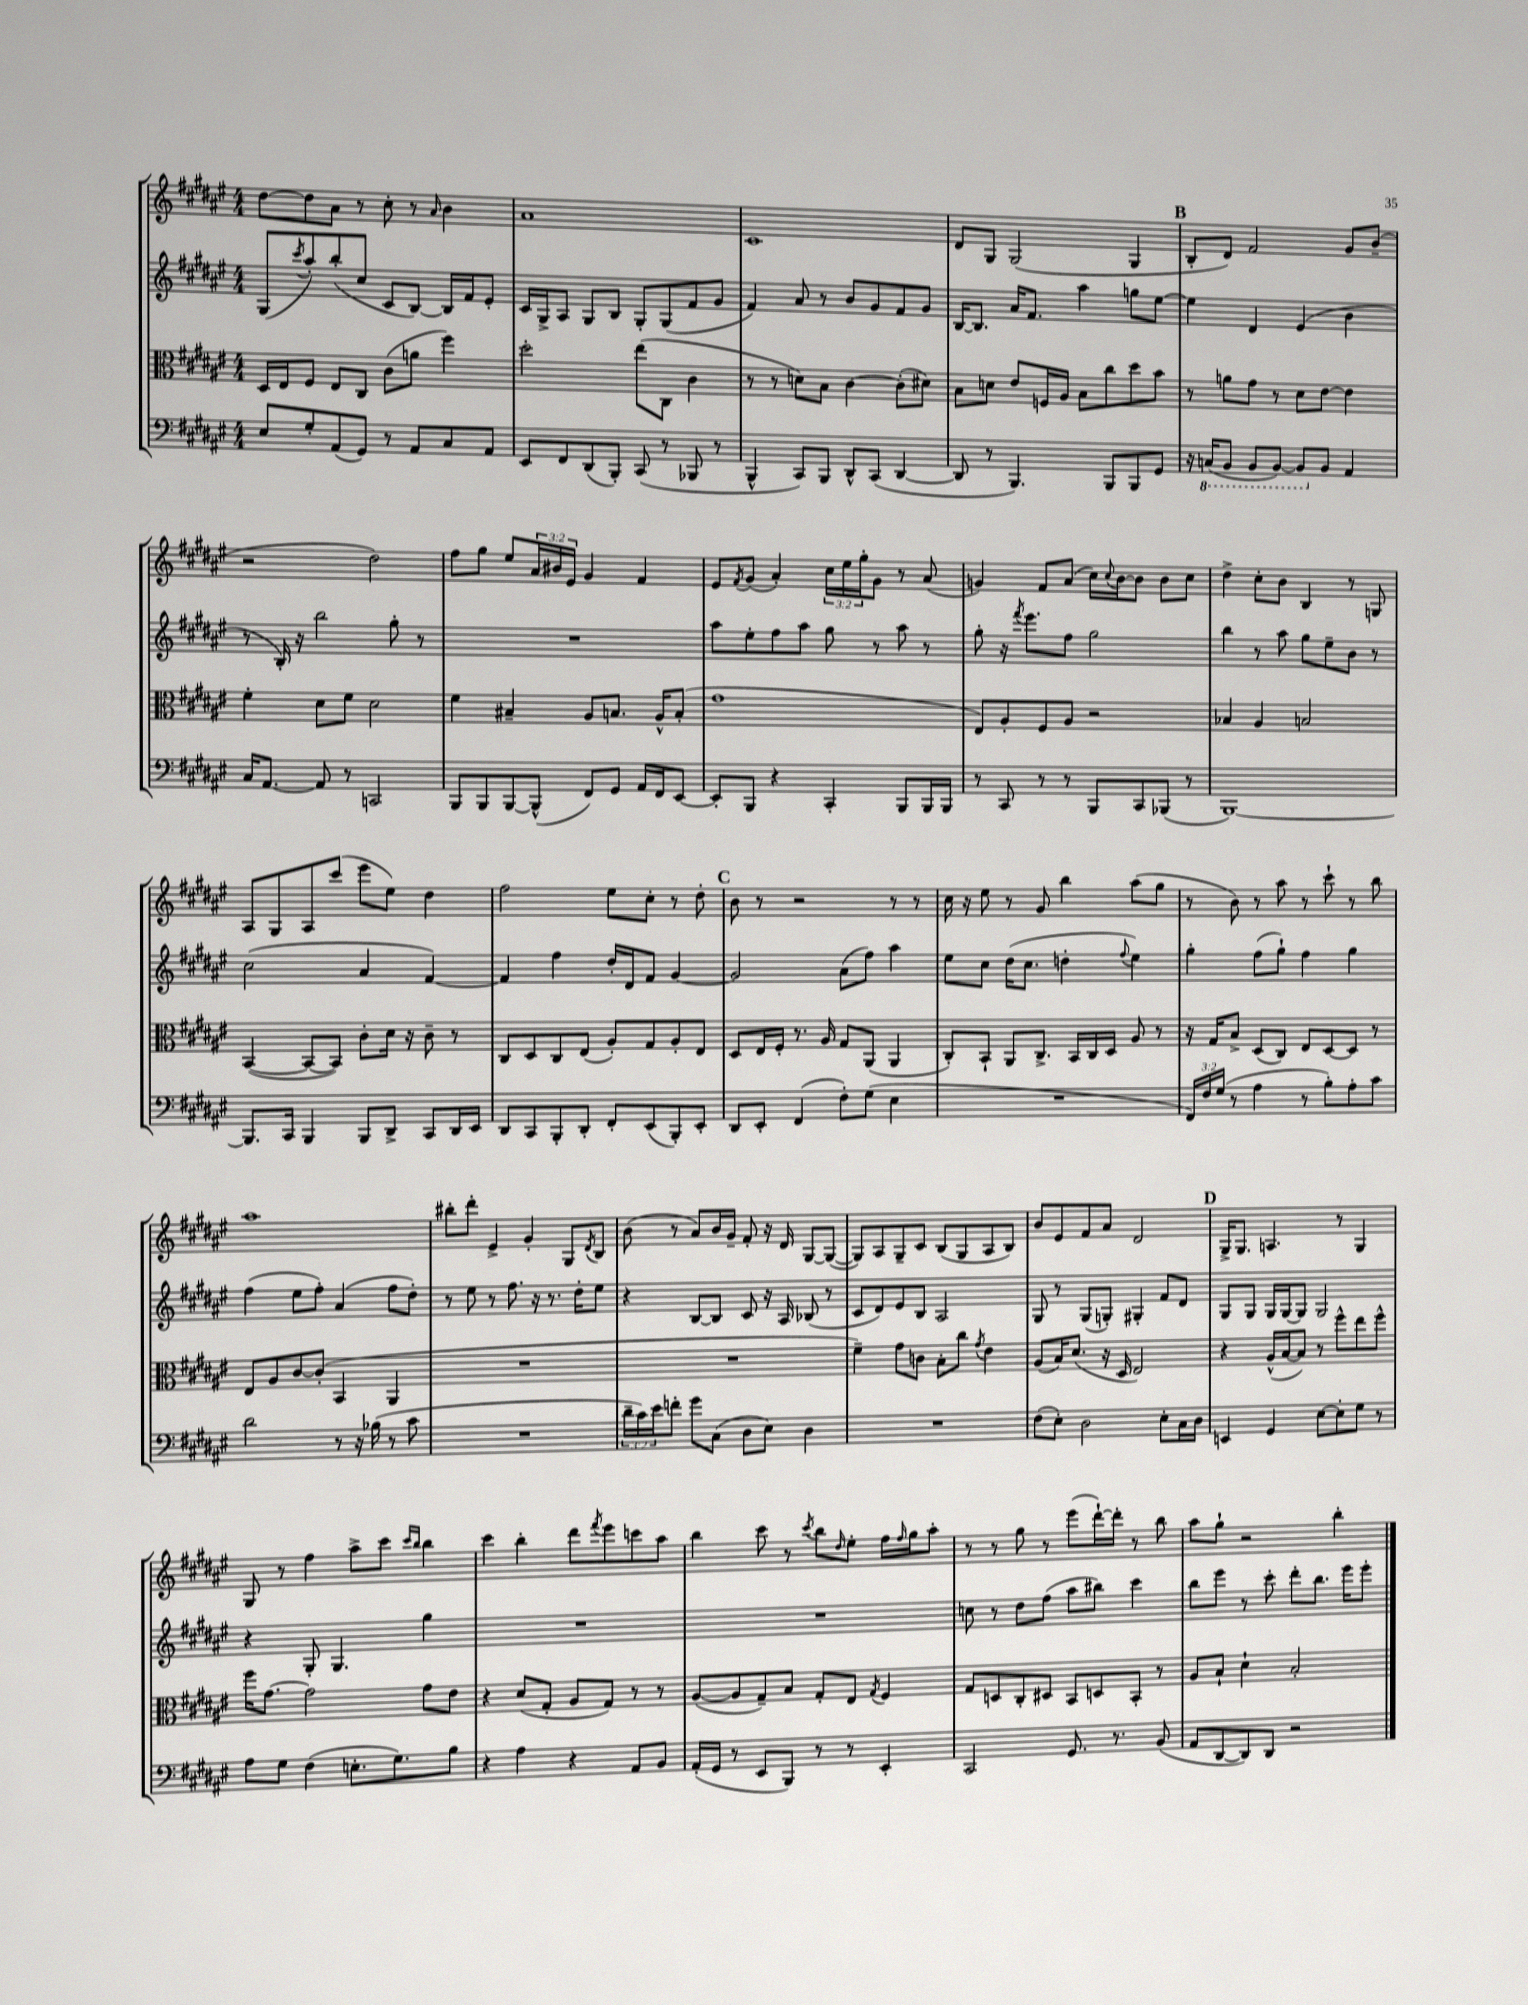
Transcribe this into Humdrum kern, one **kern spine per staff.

**kern	**kern	**kern	**kern
*part4	*part3	*part2	*part1
*staff4	*staff3	*staff2	*staff1
*clefF4	*clefC3	*clefG2	*clefG2
*k[f#c#g#d#a#e#]	*k[f#c#g#d#a#e#]	*k[f#c#g#d#a#e#]	*k[f#c#g#d#a#e#]
*M4/4	*M4/4	*M4/4	*M4/4
=130	=130	=130	=130
8E#/L	16D#/LL	(8G#/L	[8dd#\L
.	16E#/J	.	.
.	.	8qccc#/	.
8G#'/	8F#/J	8aa#'/)	8dd#\]
(8AA#/	8E#/L	(8bb'/	8a#\J
8GG#/J)	8C#/J	8cc#/J	8r
8r	(8c#\L	8c#/L	8cc#'\
8AA#/L	8an\J	[8B/J)	8r
.	.	.	16qqa#/
8C#/	4ff#\)	16B/LL]	4b\
.	.	16f#/J	.
8AA#/J	.	8e#'/J	.
=131	=131	=131	=131
8EE#/L	2dd#'\	16c#/LL	1a#
.	.	16G#^/J	.
8FF#/	.	8A#/J	.
(8DD#/	.	8G#/L	.
8BBB'/J)	.	8B/J	.
(8CC#/	(8ee#\L	8G#'/L	.
8r	8C#\J	(8G#/	.
8BBB-X/	4c#\	8f#/	.
8r	.	8g#/J	.
=132	=132	=132	=132
4BBB^^/	8r	4f#/)	1c#
.	8r	.	.
8CC#/L)	8dn\L)	8a#/	.
8BBB/J	8B\J	8r	.
8DD#^^/L	[4c#\	8b/L	.
(8CC#/J	.	8g#/	.
[4DD#/	(8c#'\L]	8f#/	.
.	8d#X\J)	8g#/J	.
=133	=133	=133	=133
8DD#/]	8B\L	[16B/KL	8d#/L
.	.	8.B/J]	.
8r	8dn\J	.	8G#/J
4.BBB/)	8e#/L	16a#/KL	(2G#/
.	.	8.f#/J	.
.	16Fn/L	.	.
.	16A#/JJ	.	.
.	8B\L	4aa#\	.
8BBB/L	8cc#\	.	.
8BBB/	8dd#\	8ggn\L	4G#/
8GG#/J	8b\J	[8ee#\J	.
!!LO:REH:place=s1:t=B
=134	=134	=134	=134
16r	8r	4ee#\]	8B'/L
*8ba	*	*	*
(16CCn/KL	.	.	.
8BBB/J	8an\L	.	8d#/J)
8BBB/L	8g#\J	4d#/	2f#/
[8BBB/J)	8r	.	.
8BBB/L]	8d#\L	(4e#/	.
*X8ba	*	*	*
8BB/J	[8e#\J	.	.
4AA#/	4e#\]	4b\	8g#/L
.	.	.	(8b~/J
!!LO:LB:g=z
=135	=135	=135	=135
16C#/KL	4f#'\	8r	2r
[8.AA#/J	.	.	.
.	.	16B'/)	.
.	.	16r	.
8AA#/]	8d#\L	2bb\	.
8r	8f#\J	.	.
2CCn/	2d#\	.	2dd#\)
.	.	8gg#'\	.
.	.	8r	.
=136	=136	=136	=136
8BBB/L	4f#\	1r	8ff#\L
8BBB/	.	.	8gg#\J
[8BBB/	4B#X~/	.	8ee#/L
(8BBB^^/J]	.	.	24a#/L
.	.	.	24b#X/
.	.	.	24e#/JJ
8FF#/L)	8A#/L	.	4g#/
8GG#/J	8.Bn/J	.	.
16AA#/LL	.	.	4f#/
16FF#/J	16A#^^/KL	.	.
[8EE#/J	(8B'/J	.	.
=137	=137	=137	=137
8EE#'/L]	1g#	8aa#\L	8e#/L
.	.	.	8qf#/
8BBB/J	.	8ee#'\	(8g#/J
4r	.	8ff#\	4a#'/)
.	.	8aa#\J	.
4CC#'/	.	8gg#\	24cc#\LL
.	.	.	24ee#\
.	.	.	24gg#'\J
.	.	8r	8g#\J
8BBB/L	.	8aa#\	8r
16BBB/L	.	8r	(8a#/
16BBB/JJ	.	.	.
=138	=138	=138	=138
8r	8E#/L)	8gg#'\	4gn/)
8CC#/	8A#'/	16r	.
.	.	8qfff#/	.
.	.	8.eee#\L	.
8r	8F#/	.	8f#/L
8r	8A#/J	8ff#\J	(8a#/J
8BBB/L	2r	2gg#\	16cc#\LL)
.	.	.	8qqcc#/
.	.	.	[16b\J
8CC#/	.	.	8b\J]
(8BBB-X/J	.	.	8b\L
8r	.	.	8cc#\J
=139	=139	=139	=139
[1BBB)	4B-X/	4bb\	4dd#^\
.	4A#/	8r	8cc#'\L
.	.	8aa#\	8b\J
.	2Bn/	8gg#\L	4B/
.	.	8ee#~\	.
.	.	8b\J	8r
.	.	8r	8Gn/
!!LO:LB:g=z
=140	=140	=140	=140
8.BBB/L]	([4BB/	(2cc#\	8A#/L
.	.	.	8G#/
16CC#/Jk	.	.	.
4BBB/	8BB/L_	.	8A#/
.	8BB/J])	.	(8ccc#/J
8BBB/L	8c#'\L	4a#/	8eee#\L
8DD#^/J	16d#\Jk	.	8ee#\J)
.	16r	.	.
8CC#/L	8c#~\	[4f#/)	4dd#\
16DD#/L	8r	.	.
16EE#/JJ	.	.	.
=141	=141	=141	=141
8DD#/L	8C#/L	4f#/]	2ff#\
8CC#/	8D#/	.	.
8BBB'/	8C#/	4ff#\	.
8DD#'/J	(8E#/J	.	.
8FF#'/L	8A#'/L)	16dd#'/LL	8ee#\L
.	.	16d#/J	.
(8EE#/	8G#/	8f#/J	8cc#'\J
8BBB'/)	8A#'/	[4g#/	8r
8EE#'/J	8E#/J	.	8dd#'\
!!LO:REH:place=s1:t=C
=142	=142	=142	=142
8DD#/L	8D#/L	2g#/]	8b\
8EE#'/J	16E#/L	.	8r
.	16F#'/JJ	.	.
(4FF#/	8.r	.	2r
.	16A#/	.	.
8F#'\L)	8G#/L	(8a#\L	.
(8G#\J	(8AA#/J	8ff#\J)	.
4E#\	4AA#/	4aa#\	8r
.	.	.	8r
=143	=143	=143	=143
1r	8C#'/L)	8ee#\L	16cc#\
.	.	.	16r
.	8BB`/J	8cc#\J	8ee#\
.	8AA#/L	(16dd#\KL	8r
.	.	8.cc#\J	.
.	8.C#^/J	.	8g#/
.	.	4ddn'\	4bb\
.	16BB/LL	.	.
.	16C#/	.	.
.	16D#/JJ	.	.
.	.	8qqff#/	.
.	8A#/	4ee#\)	(8aa#\L
.	8r	.	8gg#\J
=144	=144	=144	=144
24FF#/LL)	16r	4gg#'\	8r
24F#/	.	.	.
.	16G#/KL	.	.
(24G#/JJ	.	.	.
8r	8B^/J	.	8b\)
4A#\	(8D#/L	(8ff#\L	8r
.	8C#/J)	8gg#`\J)	8aa#\
8r	8E#/L	4ff#\	8r
8B'\L)	[8D#/	.	8ccc#`\
8A#'\	8D#/J]	4gg#\	8r
8c#\J	8r	.	8bb\
!!LO:LB:g=z
=145	=145	=145	=145
2d#\	8E#/L	(4ff#\	1aa#
.	8A#/	.	.
.	[8c#/	8ee#\L	.
.	(8c#'/J]	8ff#'\J)	.
8r	4BB/	(4a#/	.
16r	.	.	.
(16B-X\	.	.	.
8r	4AA#/	8ff#\L	.
8c#\	.	8dd#'\J)	.
=146	=146	=146	=146
1r	1r	8r	8bb#X'\L
.	.	8ee#\	8ddd#'\J
.	.	8r	4e#^/
.	.	8.ff#\	.
.	.	.	4g#'/
.	.	16r	.
.	.	8.r	.
.	.	.	8G#/L
.	.	16dd#'\KL	.
.	.	.	8qd#/
.	.	8ee#\J	8B/J
=147	=147	=147	=147
24d#~\LL	1r	4r	(8b\
24c#\)	.	.	.
24e#\J	.	.	.
8fn'\J	.	.	8r
8g#\L	.	[8B/L	8a#/L)
(8C#\J	.	8B/J]	16b/L
.	.	.	16g#~/JJ
8D#\L	.	8c#/	8f#'/
8E#\J)	.	16r	16r
.	.	16A#/	16d#/
4D#\	.	(8B-X/	[8G#/L
.	.	8r	(8G#/J_
=148	=148	=148	=148
1r	4f#~\)	8c#/L	8G#/L])
.	.	8d#/)	8A#/
.	8g#\L	8e#/	8G#~/
.	8cn\J	8B/J	8c#/J
.	8B'\L	2A#/	(8B/L
.	8cc#\J	.	8G#/
.	8qg#/	.	.
.	4e#\	.	8A#/
.	.	.	8B/J)
=149	=149	=149	=149
(8F#\L	(8A#/L	8G#/	8b/L
8E#'\J)	16B/K)	8r	8e#/
.	(8.d#/J	.	.
2D#\	.	(8G#/L	8f#/
.	16r	8Gn'/J)	8a#/J
.	16D#/	.	.
.	2E#/)	4G#X'/	2d#/
8E#'\L	.	8f#/L	.
16C#\L	.	8d#/J	.
16D#\JJ	.	.	.
!!LO:REH:place=s1:t=D
=150	=150	=150	=150
4EEn/	4r	8G#/L	16G#^/KL
.	.	.	8.G#/J
.	.	8G#/J	.
4GG#/	(16A#^^/LL	16G#/LL	4.An/
.	[16B/J	[16G#/J	.
.	8B/J])	8G#/J]	.
[8E#\L	8r	2G#/	.
8E#'\]	8ff#^^\L	.	8r
8G#\J	8ee#\	.	4G#/
8r	8ff#^^\J	.	.
!!LO:LB:g=z
=151	=151	=151	=151
8A#\L	16ff#\KL	4r	8G#/
.	[8.g#\J	.	.
8G#\J	.	.	8r
(4F#\	2g#\]	8G#'/	4ff#\
.	.	4.G#/	.
8.En'\L	.	.	8aa#^\L
.	.	.	8ccc#\J
8.G#\)	.	.	.
.	.	.	16qqccc#/LL
.	.	.	16qqbb/JJ
.	8g#\L	4gg#\	4bb\
8B\J	8e#\J	.	.
=152	=152	=152	=152
4r	4r	1r	4ccc#\
4A#\	(8d#/L	.	4bb'\
.	8G#'/J	.	.
4r	8A#/L	.	8ddd#\L
.	.	.	8qfff#/
.	8G#/J)	.	8eee#\
8AA#/L	8r	.	8cccn\
8BB/J	8r	.	8aa#\J
=153	=153	=153	=153
(16AA#'/LL	([8A#/L	1r	4bb\
16GG#/JJ	.	.	.
8r	8A#/]	.	.
8EE#/L	8G#~/)	.	8ccc#\
8BBB/J)	8B/J	.	8r
.	.	.	8qccc#/
8r	8G#'/L	.	8bb\L
.	.	.	16qqdd#/
8r	8E#/J	.	8ee#'\J
.	8qG#/	.	.
4EE#'/	4F#/	.	16ff#\LL
.	.	.	16qqff#/
.	.	.	16gg#\J
.	.	.	8aa#'\J
=154	=154	=154	=154
2CC#/	8G#/L	8ccn\	8r
.	8Dn/	8r	8r
.	8C#'/	8dd#\L	8gg#\
.	8D#X/J	(8ff#\J	8r
8.GG#/	8BB/L	8aa#\L	(8eee#\L
.	8Dn/	8bb#X\J)	[16ddd#`\L)
8.r	.	.	16ddd#'\JJ]
.	8BB'/J	4ccc#\	8r
(8BB/	8r	.	8bb\
=155	=155	=155	=155
8AA#/L	8A#/L	8bb\L	8aa#\L
[8DD#/	8B`/J	8eee#\J	8gg#`\J
8DD#/])	4d#`\	8r	2r
8DD#/J	.	8ccc#'\	.
2r	2B'/	8ddd#'\L	.
.	.	8.bb\J	.
.	.	.	4bb'\
.	.	16eee#\KL	.
.	.	8eee#'\J	.
==	==	==	==
*-	*-	*-	*-
